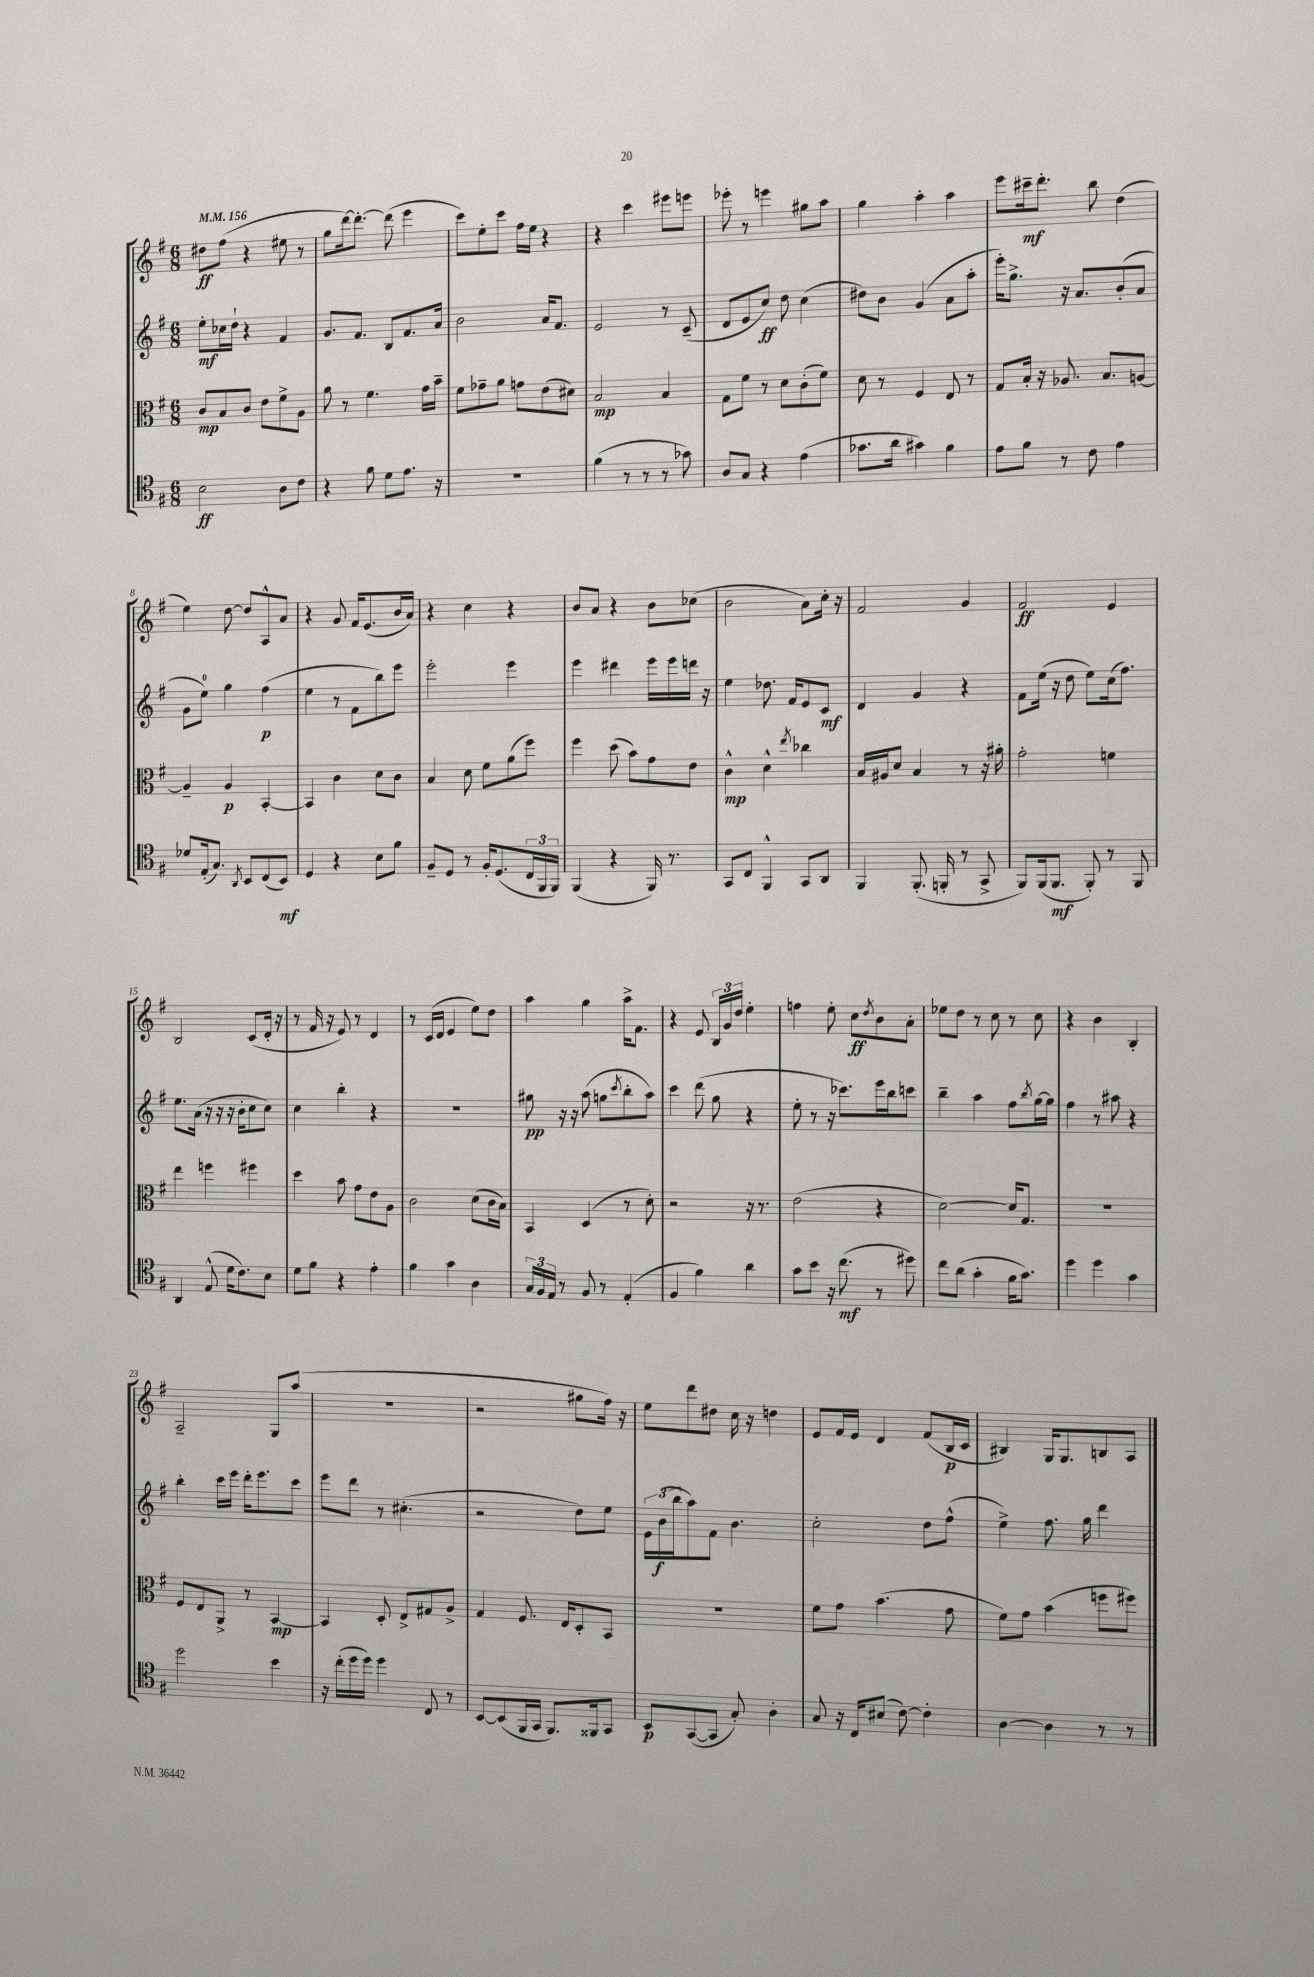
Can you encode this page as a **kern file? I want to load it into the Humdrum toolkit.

**kern	**kern	**kern	**kern
*staff4	*staff3	*staff2	*staff1
*clefC4	*clefC3	*clefG2	*clefG2
*k[f#]	*k[f#]	*k[f#]	*k[f#]
*M6/8	*M6/8	*M6/8	*M6/8
*MM156	*MM156	*MM156	*MM156
2B\	8c/L	8ee'\L	8dd#\L
.	8B/	16cc-\L	(8ff#\J
.	.	16dd`\JJ	.
.	8c/J	4r	4r
.	8e\L	.	.
8A\L	8f#^\	4f#/	8ee#\
8c\J	8A\J	.	8r
=	=	=	=
4r	8a\	8.g/L	8gg\L
.	8r	.	[16ddd\k)
.	.	8.f#/J	8.ddd'\_J
8f#\	4.f#\	.	.
8d\L	.	8B/L	(8ddd\]
8.e\J	.	8.f#/	4eee\
.	16g\LL	.	.
16r	16b~\JJ	16a/Jk	.
=	=	=	=
2.r	8f#\L	2b\	8ccc\L)
.	8g-~\	.	8ee'\
.	8a\J	.	8ccc\J
.	8g\L	.	16ff#\LL
.	.	.	16ee\JJ
.	(8e\	16a/LK	4r
.	.	8.f#/J	.
.	8d#\J)	.	.
=	=	=	=
(4f#\	2B/	2e/	4r
8r	.	.	4ccc\
8r	.	.	.
8r	4B/	8r	8eee#\L
8g-\)	.	(8c~/	8eee\J
=	=	=	=
8A/L	8G\L	8d/L	8eee-'\
8G/J	8f#\J	8e/	8r
4r	8r	8cc/J)	4eee\
.	8d\L	8dd\	.
(4e\	(8c'\	(4cc\	8gg#\L
.	8f#\J)	.	8aa\J
=	=	=	=
8.g-\L	8d\	8dd#\L)	4gg\
.	8r	8b\J	.
16a\Jk	.	.	.
4g#\)	4F#/	(4g/	4aa'\
4f#\	8E/	8a\L	4aa\
.	8r	8aa'\J	.
=	=	=	=
8e\L	8G/L	16eee'\LK)	8eee\L
.	.	8.gg^\J	.
8f#\J	16B'/Jk	.	16ccc#~\k
.	16r	.	8.ddd'\J
8r	8.A-/	16r	.
.	.	8.a/L	.
8c\	.	.	8bb\
.	8.B/L	.	.
4e\	.	(8b'/	(4dd\
.	[8A/J	8a/J	.
=	=	=	=
8d-/L	4A~/]	8g\L	4ee\)
(16E'/k	.	8ee\J)	.
8.G/J)	.	.	.
.	4A/	4gg\	[8dd\
8qAA/	.	.	.
8BB/L	.	.	8dd/]L
(8C/	[4BB'/	(4ff#\	8A^^/
8BB/J)	.	.	8a/J
=	=	=	=
4D/	4BB/]	4ee\	4r
4r	4c\	8r	8g/
.	.	8f#\L	16f#/LK
.	.	.	(8.e/
8B\L	8d\L	8bb\)	.
8f#\J	8c\J	8eee\J	16b/L
.	.	.	16a/JJ)
=	=	=	=
8F#~/L	4B/	2eee'\	4r
8D/J	.	.	.
8r	8d\	.	4cc\
16F#'/LK	8f#\L	.	.
(8.D/	.	.	.
.	(8a\	4eee\	4r
24C/L	8ff#\J)	.	.
24FF#/	.	.	.
24FF#/JJ)	.	.	.
=	=	=	=
(4FF#/	4ff#\	4eee\	8b/L
.	.	.	8a/J
4r	(8dd\	4ddd#\	4r
.	8b\L)	.	.
16FF#/)	8g\	16eee\LL	8b\L
8.r	.	16eee\	.
.	8e\J	16ddd\JJ	(8cc-\J
.	.	16r	.
=	=	=	=
8GG/L	4c^^\	4ee\	2b\
8C/J	.	.	.
4FF#^^/	4d^^\	8.dd-\	.
.	.	16f#/LK	.
.	8qee/	.	.
8GG/L	4cc-\	8e/	8a\L)
8AA/J	.	8c/J	16cc'\Jk
.	.	.	16r
=	=	=	=
4FF#/	16B/LL	4d/	2f#/
.	16A#/J	.	.
.	8d/J	.	.
(8.FF#'/	4B/	4g/	.
16FF'/	.	.	.
8r	8r	4r	4g/
8GG^/	16r	.	.
.	16a#'\	.	.
=	=	=	=
8FF#/L)	2g'\	8f#\L	2f#/
(16FF#/k	.	(16ee\Jk	.
8.FF#/J	.	16r	.
.	.	8dd\	.
8FF#'/)	.	8ee\L)	.
8r	4f\	(16cc\k	4e/
.	.	8.ff#\J)	.
8FF#/	.	.	.
=	=	=	=
4AA/	4ee\	8.ee\L	2B/
.	.	(16a\Jk	.
(8E^^/	4ff\	16r	.
.	.	16r	.
16d\LK	.	16r	.
8.c\)	.	16b'\LK	.
.	4ff#\	8cc\	(8c/L
8B\J	.	8cc\J)	16d'/Jk
.	.	.	16r
=	=	=	=
8d\L	4dd\	4cc\	8r
8f#\J	.	.	16f#/
.	.	.	16r
4r	8b\	4bb'\	8e/)
.	8g\L	.	8r
4e'\	8e\	4r	4d/
.	8A\J	.	.
=	=	=	=
4f#\	2c\	2.r	8r
.	.	.	(16c/LL
.	.	.	16d/JJ
4g\	.	.	4e/
4A\	(8d\L	.	8ee\L)
.	16c\L	.	8dd\J
.	16B\JJ)	.	.
=	=	=	=
24G/LL	4BB/	8gg#\	4aa\
24F#/	.	.	.
24E/JJ	.	.	.
8r	.	16r	.
.	.	16r	.
8F#/	(4D/	(8aa\	4gg\
8r	.	8gg\L	.
.	.	8qccc/	.
(4E'/	8r	8bb'\	16aa^\LK
.	.	.	8.f#\J
.	8d'\)	8aa\J)	.
=	=	=	=
4F#/	2r	4ccc\	4r
4f#\)	.	(8ddd\	8e/
.	.	8gg\	24B/LL
.	.	.	24g/
.	.	.	24dd/JJ
4a\	16r	4r	4ee'\
.	8.r	.	.
=	=	=	=
8g\L	(2e\	8ee'\	4ff\
8b\J	.	8r	.
16r	.	16r	8ee'\
(8.cc\	.	8.ccc-\L)	.
.	.	.	8cc\L
.	.	.	8qdd/
8r	4r	16eee\L	8b\
.	.	16bb\J	.
8dd#\)	.	8ccc\J	8a'\J
=	=	=	=
8cc\L	[2d\)	4bb~\	8ee-\L
(8a\J	.	.	8dd\J
4g'\	.	4aa\	8r
.	.	.	8cc\
16f#\LK	16d/]LK	8ff#\L	8r
8.g\J)	8.G/J	.	.
.	.	8qbb/	.
.	.	[16gg\L	8cc\
.	.	16gg\]JJ	.
=	=	=	=
4dd\	2.r	4ff#\	4r
4dd\	.	8r	4b\
.	.	8aa#\	.
4g\	.	4r	4B'/
=	=	=	=
2dd\	8F#/L	4bb'\	2A~/
.	8E/	.	.
.	8AA^/J	16ccc\LL	.
.	.	16eee\JJ	.
.	8r	16ddd'\LK	.
.	.	8.eee\	.
4b\	[4BB/	.	8G/L
.	.	8ccc\J	(8aa/J
=	=	=	=
16r	4BB/]	8eee\L	2.r
(16cc'\LL	.	.	.
16dd\	.	8ddd\J	.
16dd\JJ)	.	.	.
4dd\	8D'/	8r	.
.	8E^/L	(4.cc#'\	.
8C/	8G#/	.	.
8r	8A^/J	.	.
=	=	=	=
[8BB/L	4G/	2r	2r
(8BB/]	.	.	.
16FF#/L	8.F#/	.	.
16GG/JJ	.	.	.
8.FF#/L)	.	.	.
.	16E/LK	.	.
.	8D'/	8dd\L)	8gg#\L
16FF##/k	.	.	.
8GG/J	8BB/J	8ee\J	16ff#\Jk)
.	.	.	16r
=	=	=	=
8BB/L	2.r	24e\LL	8ee\L
.	.	(24b\	.
.	.	24bb\J	.
([8GG/	.	8aa\)	8ddd\
8GG/]J	.	8f#\J	8dd#\J
8G'/)	.	4.b\	16cc\
.	.	.	16r
4A'\	.	.	4dd\
=	=	=	=
8G/	8f#\L	2cc'\	8e/L
16r	8g\J	.	16f#/L
16C/LK	.	.	16e/JJ
(8B#/J	(4.b\	.	4d/
[8c\)	.	.	.
4c'\]	.	8dd\L	(8f#/L
.	8g\	(8ff#^^\J	16B/L
.	.	.	16c/JJ
=	=	=	=
[4A\	8f#\L)	4ee^\)	4B#/)
.	8g\J	.	.
4A\]	(4b\	8.ff#\	16G/LK
.	.	.	8.G/
.	.	16gg\	.
8r	8ff\L	4ddd\	8B/
8r	8ff#\J)	.	8A/J
==	==	==	==
*-	*-	*-	*-
